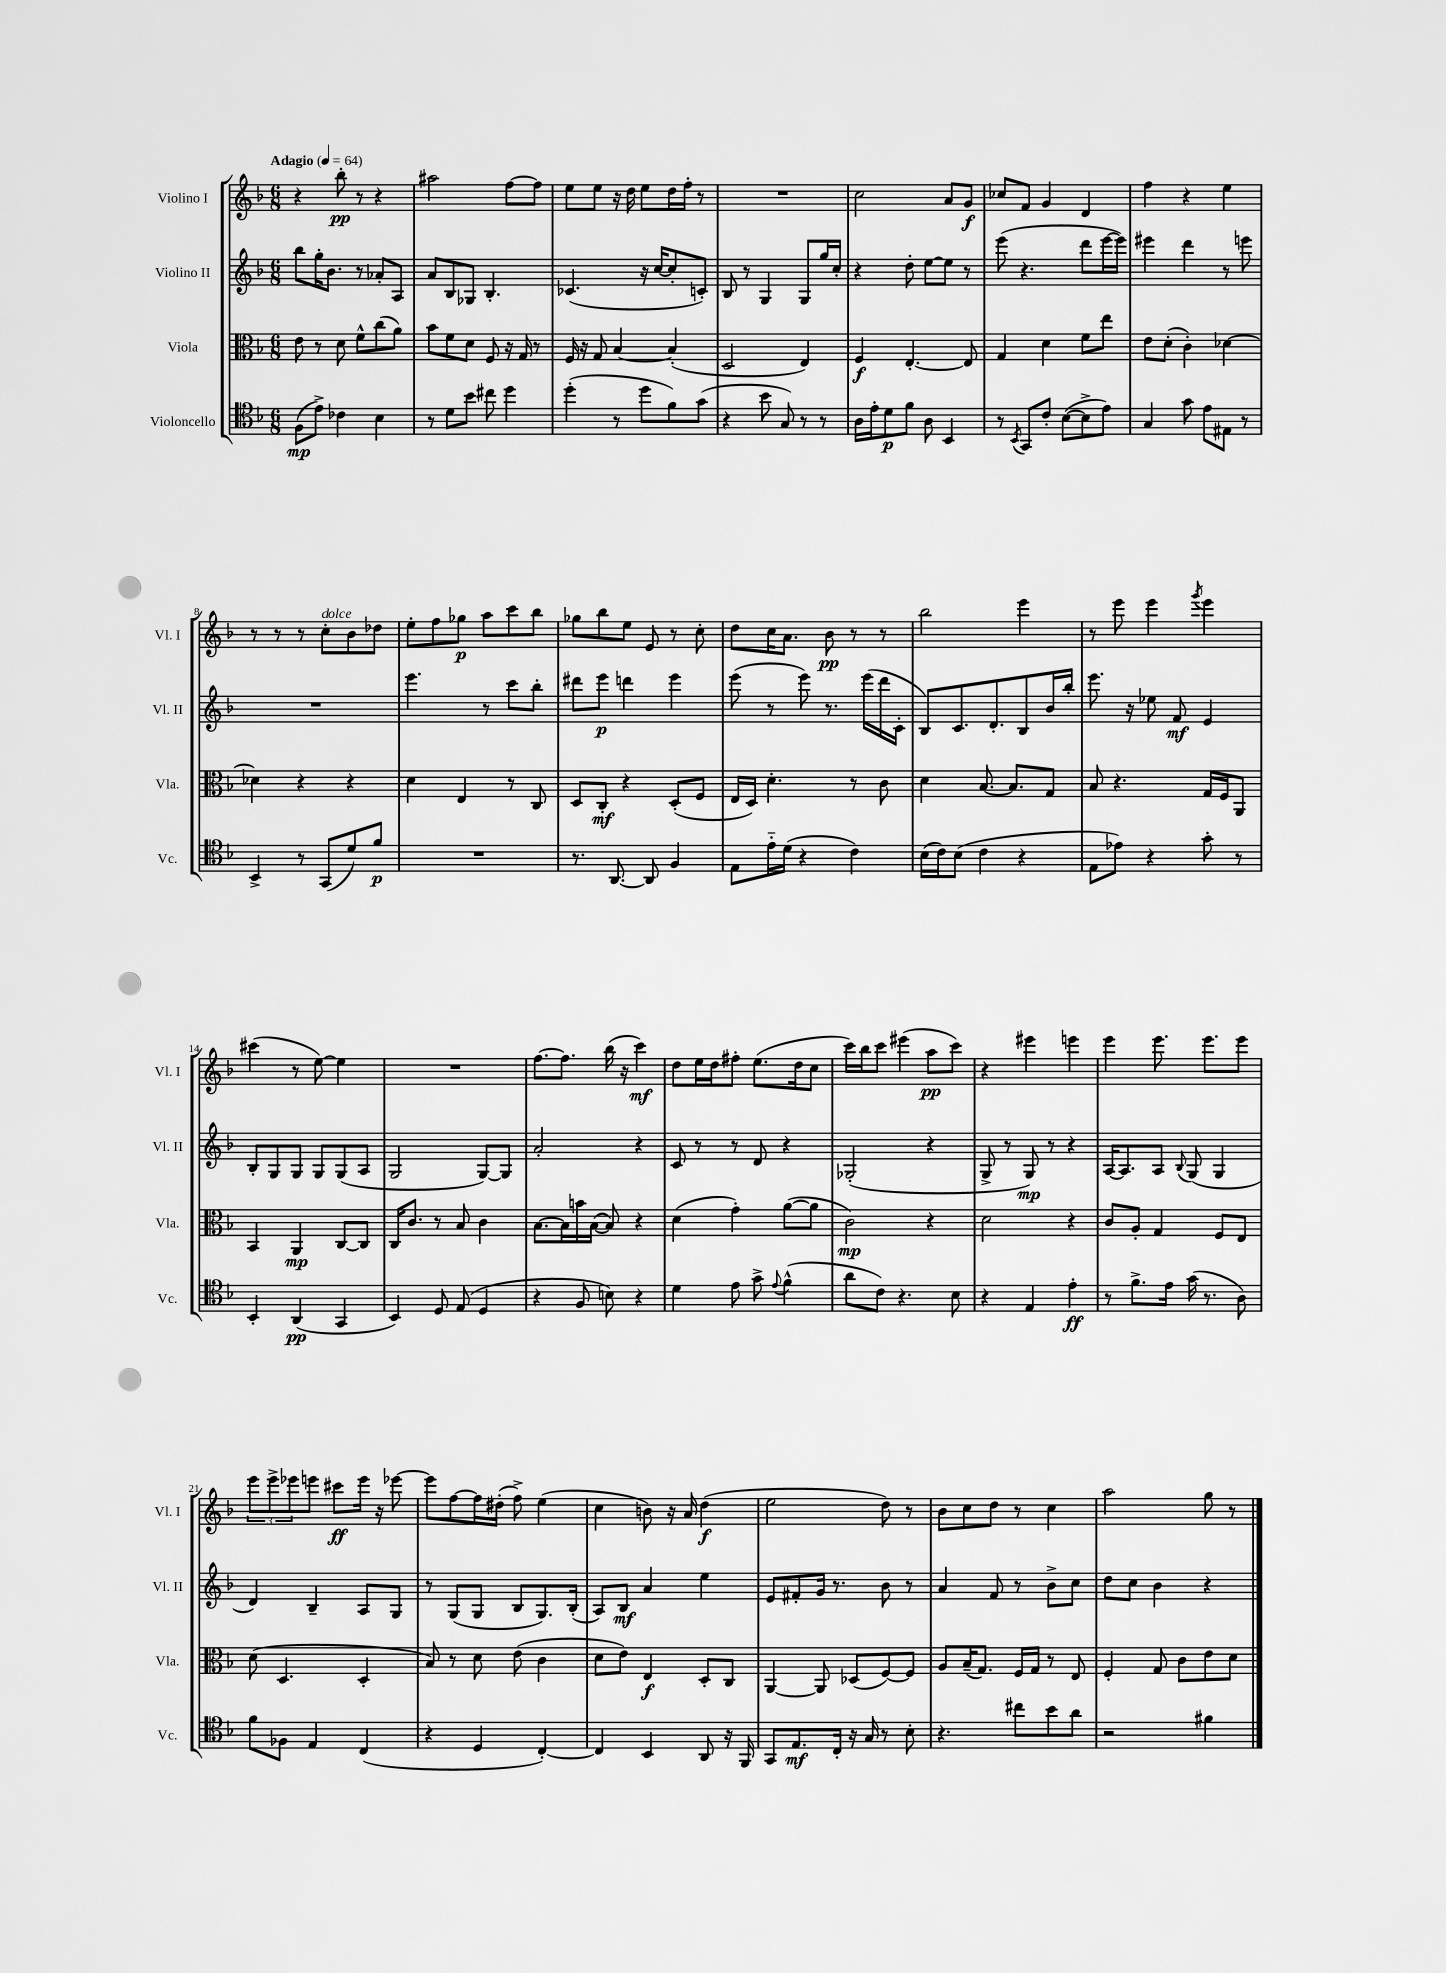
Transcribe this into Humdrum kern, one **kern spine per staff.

**kern	**kern	**kern	**kern
*staff4	*staff3	*staff2	*staff1
*clefC4	*clefC3	*clefG2	*clefG2
*k[b-]	*k[b-]	*k[b-]	*k[b-]
*M6/8	*M6/8	*M6/8	*M6/8
*MM64	*MM64	*MM64	*MM64
(8F	8e	8bb-	4r
8e^)	8r	16gg'	.
.	.	8.b-	.
4c-	8d	.	8bb-'
.	8f^^	8r	8r
4B-	(8cc	8a-'	4r
.	8a)	8A	.
=	=	=	=
8r	8b-	8a	2aa#
8d	8f	8B-	.
8b-	8d	8G-	.
8cc#	8F	4.B-'	.
4dd	16r	.	[8ff
.	16G	.	.
.	8r	.	8ff]
=	=	=	=
(4dd'	16F	(4.c-	8ee
.	16r	.	.
.	8G	.	8ee
8r	[4B-	.	16r
.	.	.	16dd
8dd	.	16r	8ee
.	.	[16cc	.
8f)	(4B-']	8cc']	16dd
.	.	.	16ff'
(8g	.	8c')	8r
=	=	=	=
4r	2D	8B-	2.r
.	.	8r	.
8b-	.	4G	.
8G)	.	.	.
8r	4E)	8G	.
8r	.	16gg	.
.	.	16cc'	.
=	=	=	=
16A	4F	4r	2cc
16e'	.	.	.
8d	.	.	.
8f	[4.E'	8dd'	.
8A	.	[8ee	.
4BB-	.	8ee]	8a
.	8E]	8r	8g
=	=	=	=
8r	4G	(8eee	8cc-
8qBB-	.	.	.
8GG	.	4.r	8f
8c'	4d	.	4g
([8B-	.	.	.
8B-^]	8f	8ddd	4d
8e)	8ee	[16eee	.
.	.	16eee])	.
=	=	=	=
4G	8e	4eee#	4ff
.	(8d'	.	.
8g	4c')	4ddd	4r
8e	.	.	.
8E#	[4d-	8r	4ee
8r	.	8eee	.
=	=	=	=
4BB-^	4d-]	2.r	8r
.	.	.	8r
8r	4r	.	8r
(8GG	.	.	8cc'
8d)	4r	.	8b-
8f	.	.	8dd-
=	=	=	=
2.r	4d	4.eee	8ee'
.	.	.	8ff
.	4E	.	8gg-
.	.	8r	8aa
.	8r	8ccc	8ccc
.	8C	8bb-'	8bb-
=	=	=	=
8.r	8D	8ddd#	8gg-
.	8C'	8eee	8bb-
[8.AA	.	.	.
.	4r	4ddd	8ee
8AA]	.	.	8e
4F	(8D'	4eee	8r
.	8F	.	8cc'
=	=	=	=
8E	16E	(8eee	8dd
.	16D)	.	.
16e'~	4.d'	8r	16cc
(16d	.	.	8.a
4r	.	8eee)	.
.	.	8.r	8b-
4c)	8r	.	8r
.	.	(16eee	.
.	8c	16ddd	8r
.	.	16c'	.
=	=	=	=
(16B-	4d	8B-)	2bb-
16c)	.	.	.
(8B-	.	8.c	.
4c	[8.B-	.	.
.	.	8.d'	.
.	8.B-]	.	.
4r	.	8B-	4eee
.	8G	16b-	.
.	.	16bb-'	.
=	=	=	=
8E	8B-	8.eee	8r
8e-)	4.r	.	8eee
.	.	16r	.
4r	.	8ee-	4eee
.	.	8f	.
.	.	.	8qggg
8g'	16G	4e	4eee
.	16F	.	.
8r	8AA	.	.
=	=	=	=
4BB-'	4BB-	8B-'	(4ccc#
.	.	8G	.
(4AA	4AA	8G	8r
.	.	8G	[8ee)
4GG	[8C	(8G	4ee]
.	8C]	8A	.
=	=	=	=
4BB-)	16C	2G	2.r
.	8.c	.	.
8D	8r	.	.
(8E	8B-	.	.
4D	4c	[8G)	.
.	.	8G]	.
=	=	=	=
4r	[8.B-	2a'	[8.ff
.	16B-]	.	8.ff]
8F	16b	.	.
.	([16B-	.	.
8B)	8B-])	.	(16bb-
.	.	.	16r
4r	4r	4r	4ccc)
=	=	=	=
4d	(4d	8c	8dd
.	.	8r	16ee
.	.	.	16dd
8e	4g')	8r	8ff#'
8g^	.	8d	(8.ee
8qqe	.	.	.
(4f^^	([8a	4r	.
.	.	.	16dd
.	8a]	.	8cc
=	=	=	=
8a	2c)	(2G-'	16ccc)
.	.	.	16bb-
8c)	.	.	8ccc
4.r	.	.	(4eee#
.	4r	4r	8aa
8B-	.	.	8ccc)
=	=	=	=
4r	2d	8G^	4r
.	.	8r	.
4E	.	8G)	4eee#
.	.	8r	.
4e'	4r	4r	4eee
=	=	=	=
8r	8c	[16A	4eee
.	.	8.A]	.
8.f^	8A'	.	.
.	4G	8A	8.eee
16e	.	.	.
.	.	8qqB-	.
(16g	.	(8G	.
8.r	.	.	8.eee
.	8F	4G	.
8A)	8E	.	8eee
=	=	=	=
8f	(8d	4d)	12eee
.	.	.	12eee^
8F-	4.D	.	.
.	.	.	12eee-
4E	.	4B-~	8eee
.	.	.	8ccc#
(4C	4D'	8A	16eee
.	.	.	16r
.	.	8G	[8eee-
=	=	=	=
4r	8B-)	8r	8eee-]
.	8r	(8G	[8ff
4D	8d	8G	16ff]
.	.	.	(16dd#'
.	(8e	8B-	8ff^)
[4C')	4c	8.G)	(4ee
.	.	(16B-'	.
=	=	=	=
4C]	8d	8A)	4cc
.	8e)	8B-	.
4BB-	4E	4a	8b)
.	.	.	16r
.	.	.	16a
8AA	8D'	4ee	(4dd
16r	8C	.	.
16FF	.	.	.
=	=	=	=
8GG	[4AA	8e	2ee
8.E	.	8f#'	.
.	8AA]	16g	.
16C'	.	8.r	.
16r	(8D-	.	.
16G	.	.	.
8r	[8F)	8b-	8dd)
8B-'	8F]	8r	8r
=	=	=	=
4.r	8A	4a	8b-
.	(16B-~	.	8cc
.	8.G)	.	.
.	.	8f	8dd
8cc#	16F	8r	8r
.	16G	.	.
8b-	8r	8b-^	4cc
8a	8E	8cc	.
=	=	=	=
2r	4F'	8dd	2aa
.	.	8cc	.
.	8G	4b-	.
.	8c	.	.
4f#	8e	4r	8gg
.	8d	.	8r
==	==	==	==
*-	*-	*-	*-
